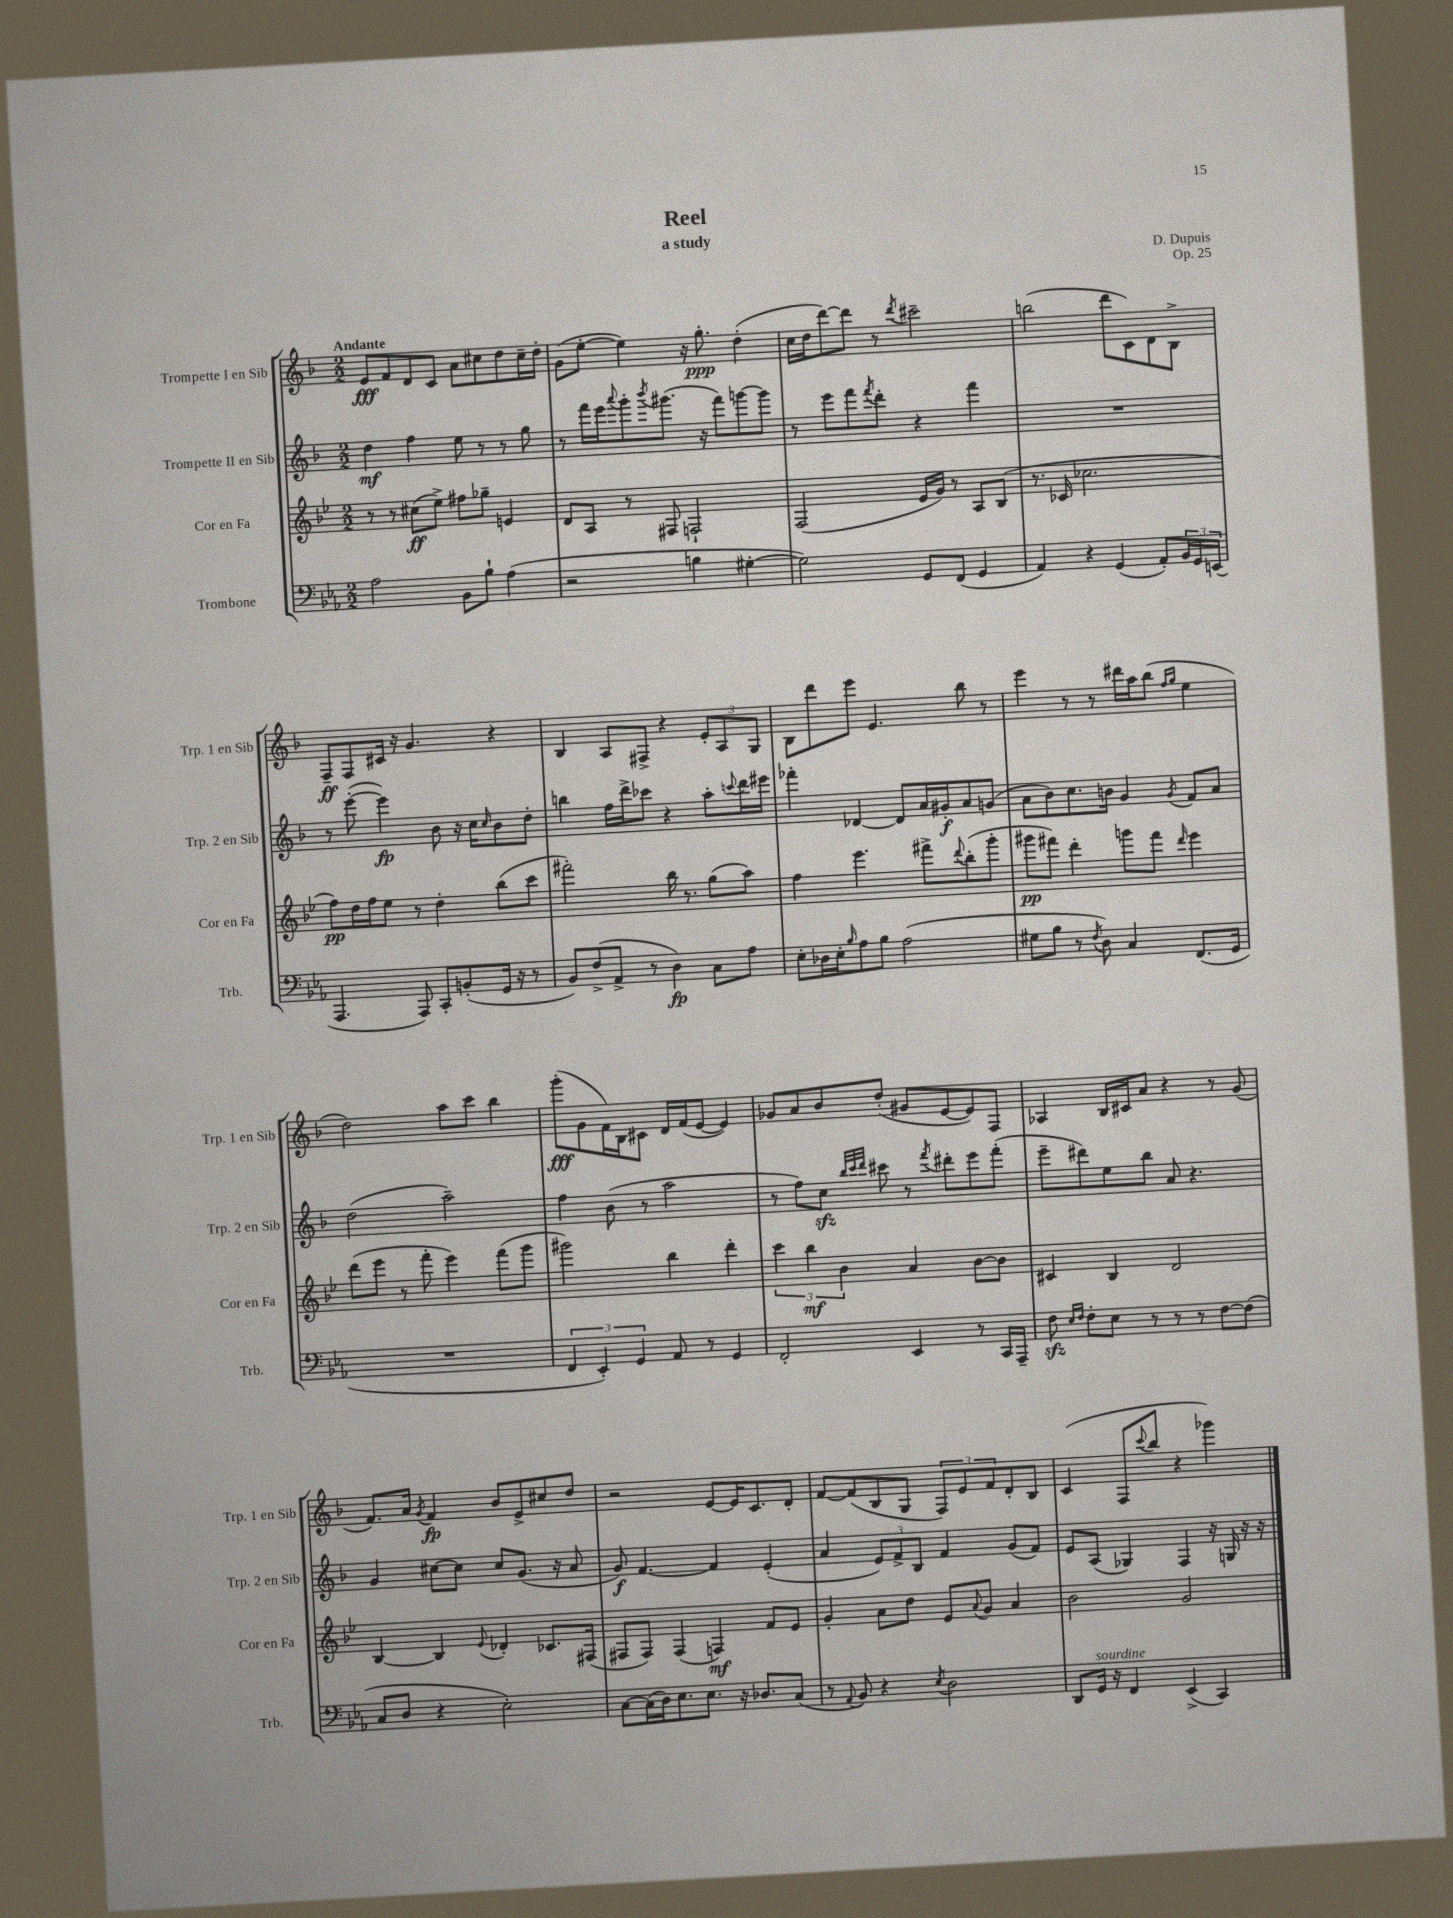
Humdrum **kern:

**kern	**kern	**kern	**kern
*staff4	*staff3	*staff2	*staff1
*clefF4	*clefG2	*clefG2	*clefG2
*k[b-e-a-]	*k[b-e-]	*k[b-]	*k[b-]
*M2/2	*M2/2	*M2/2	*M2/2
2A-	8r	4dd	8e
.	8r	.	8f
.	(8cc#	4ff	8d
.	8ee-^)	.	8c
8BB-	8ff#	8ee	8a
8B-`	8gg-~	8r	8cc#
(4A-	4e	8r	8dd
.	.	8gg	16cc#~
.	.	.	16dd'
=	=	=	=
2r	8d	8r	(8g
.	8A	16fff	[8ee'
.	.	16eee	.
.	.	8qqaaa	.
.	8r	8ggg'	4ee])
.	.	8qbbb-	.
.	8F#	(8.ggg#	.
4B	2F`	.	16r
.	.	16r	8.gg'
.	.	8fff)	.
[4G#'	.	[8ggg	(4dd'
.	.	8ggg]	.
=	=	=	=
2G#])	(2F	8r	16cc
.	.	.	16dd
.	.	8eee	[8ddd)
.	.	8fff	8ddd]
.	.	8qfff	.
.	.	8ddd'	8r
.	.	.	8qddd
8GG	16e-	4r	2ccc#~
.	16g)	.	.
(8FF	8r	.	.
4GG	8A	4fff	.
.	(8B-	.	.
=	=	=	=
4AA-)	8.r	1r	(2bb
.	16c-	.	.
4r	2.cc-	.	.
(4GG	.	.	8ddd
.	.	.	8c)
8AA-')	.	.	8d
24BB-	.	.	8B-^
24GG	.	.	.
(24EE	.	.	.
=	=	=	=
4.AAA-	8ff)	8r	8F~
.	16dd	([8eee'	8F
.	16ff	.	.
.	8ee-	4eee])	16c#
.	.	.	16r
8AAA-)	8r	.	4.g
8CC'	4dd'	8b-	.
(8BB'	.	16r	.
.	.	16cc	.
.	.	16qqcc	.
16GG	(8bb-	8b-	4r
16r	.	.	.
8r	8ccc	8dd'	.
=	=	=	=
8BB-)	2fff#')	4bb	4B-
(8F^	.	.	.
8AA-^	.	16ff	8A
.	.	16ddd^	.
8r	.	8ccc-	8F#^
4D)	16bb-	4r	4r
.	8.r	.	.
8C	(8gg	8aa'	12e'
.	.	.	12A
.	.	8qqccc	.
8A-	8aa)	16ddd	.
.	.	.	12G
.	.	16eee#	.
=	=	=	=
8E-'	4ff	4fff-'	8B-
16D-	.	.	8ddd
16E-'	.	.	.
16qqB-	.	.	.
8A-	4.eee-	[4d-	8eee
8B-	.	.	4.e
(2A-	.	8d-]	.
.	8fff#^	16a	.
.	.	16g#'	.
.	8qqddd	.	.
.	(8bb-'	8a	8bb-
.	8ggg'	(8g	8r
=	=	=	=
8G#	8ggg#	8a	4eee
8B-	8fff#)	8b-)	.
8r	4ddd'	8.cc	8r
8qF	.	.	.
8D)	.	.	8r
.	.	16b	.
4C	8ggg	4g	16ddd#
.	.	.	16aa
.	8fff#	.	(8bb-
.	.	.	16qqff
.	16qqddd	8qg	16qqgg
(8.FF	4eee-	8f	4ee
.	.	8a	.
16GG	.	.	.
=	=	=	=
1r	(8ddd	(2dd	2dd)
.	8eee-	.	.
.	8r	.	.
.	8fff'	.	.
.	4eee-)	2aa~)	8aa
.	.	.	8ccc
.	(8fff	.	4bb-
.	8ggg	.	.
=	=	=	=
6FF	2ggg#)	4ff	(8ggg'
.	.	.	8g
6EE-')	.	.	.
.	.	(8b-	16f)
.	.	.	16B-
6GG	.	.	.
.	.	8r	8c#
8AA-	4bb-	2aa	16d
.	.	.	(16f
8r	.	.	[8e
4GG	4ddd'	.	4e])
=	=	=	=
2FF'	6ccc	8r	8g-
.	.	8ff)	8a
.	6bb-	.	.
.	.	8cc	8b-
.	6b-	.	.
.	.	32qqbb-	.
.	.	32qqccc	.
.	.	32qqddd	.
.	.	8ccc#	(8dd'
4EE-	4a	8r	8g#
.	.	8qfff	.
.	.	8ddd#'	[8e
8r	[8b-	8eee	8e])
16CC	8b-]	(8fff'	8F
16AAA-~	.	.	.
=	=	=	=
8F	4c#	8eee~	4A-
16qqE-	.	.	.
16qqF	.	.	.
8F'	.	8ddd#)	.
8E-	4B-	8ee	16B-
.	.	.	16c#
8r	.	8bb-	8a
8r	2d	8a	4r
8r	.	4.r	.
[8F	.	.	8r
(8F]	.	.	(8g
=	=	=	=
8C	[4B-	4g	8.f)
8D	.	.	.
.	.	.	16a
.	.	.	8qg
4r	4B-]	[8cc#	4f
.	.	8cc#]	.
.	8qqe-	.	.
2E-')	4d-'	8cc#	8b-
.	.	(8.g	8e^
.	8.c-	.	8cc#
.	.	16r	.
.	.	8a	8dd
.	(16F#	.	.
=	=	=	=
[8C	8F#	8g)	2r
(16C]	8F#)	[4.f	.
16D)	.	.	.
8.E-	(4F#	.	.
8.E-	.	.	.
.	4F)	4f]	[8e
16r	.	.	16e]
8.D-	.	.	8.c
.	8f	(4e'	.
(8C	8e-	.	8d'
=	=	=	=
8r	4g'	4a	[8f
8qqAA-	.	.	.
8BB-)	.	.	(8f]
4r	8a	12e)	8B-
.	.	12f^	.
.	8dd	.	8G
.	.	12B-	.
8qE-	.	.	.
2D	8e-	4f	12F)
.	.	.	12e
.	8qqa	.	.
.	8g	.	.
.	.	.	12f
.	4a	(8g	8d'
.	.	8f)	8B-
=	=	=	=
8DD	2b-	8e	(4c
16GG	.	(8A	.
16r	.	.	.
4FF	.	4G-)	8F
.	.	.	8qqccc
.	.	.	8bb-
(4EE-^	2g	4F	4r
4CC)	.	16r	4ggg-)
.	.	16G	.
.	.	16r	.
.	.	16r	.
==	==	==	==
*-	*-	*-	*-
